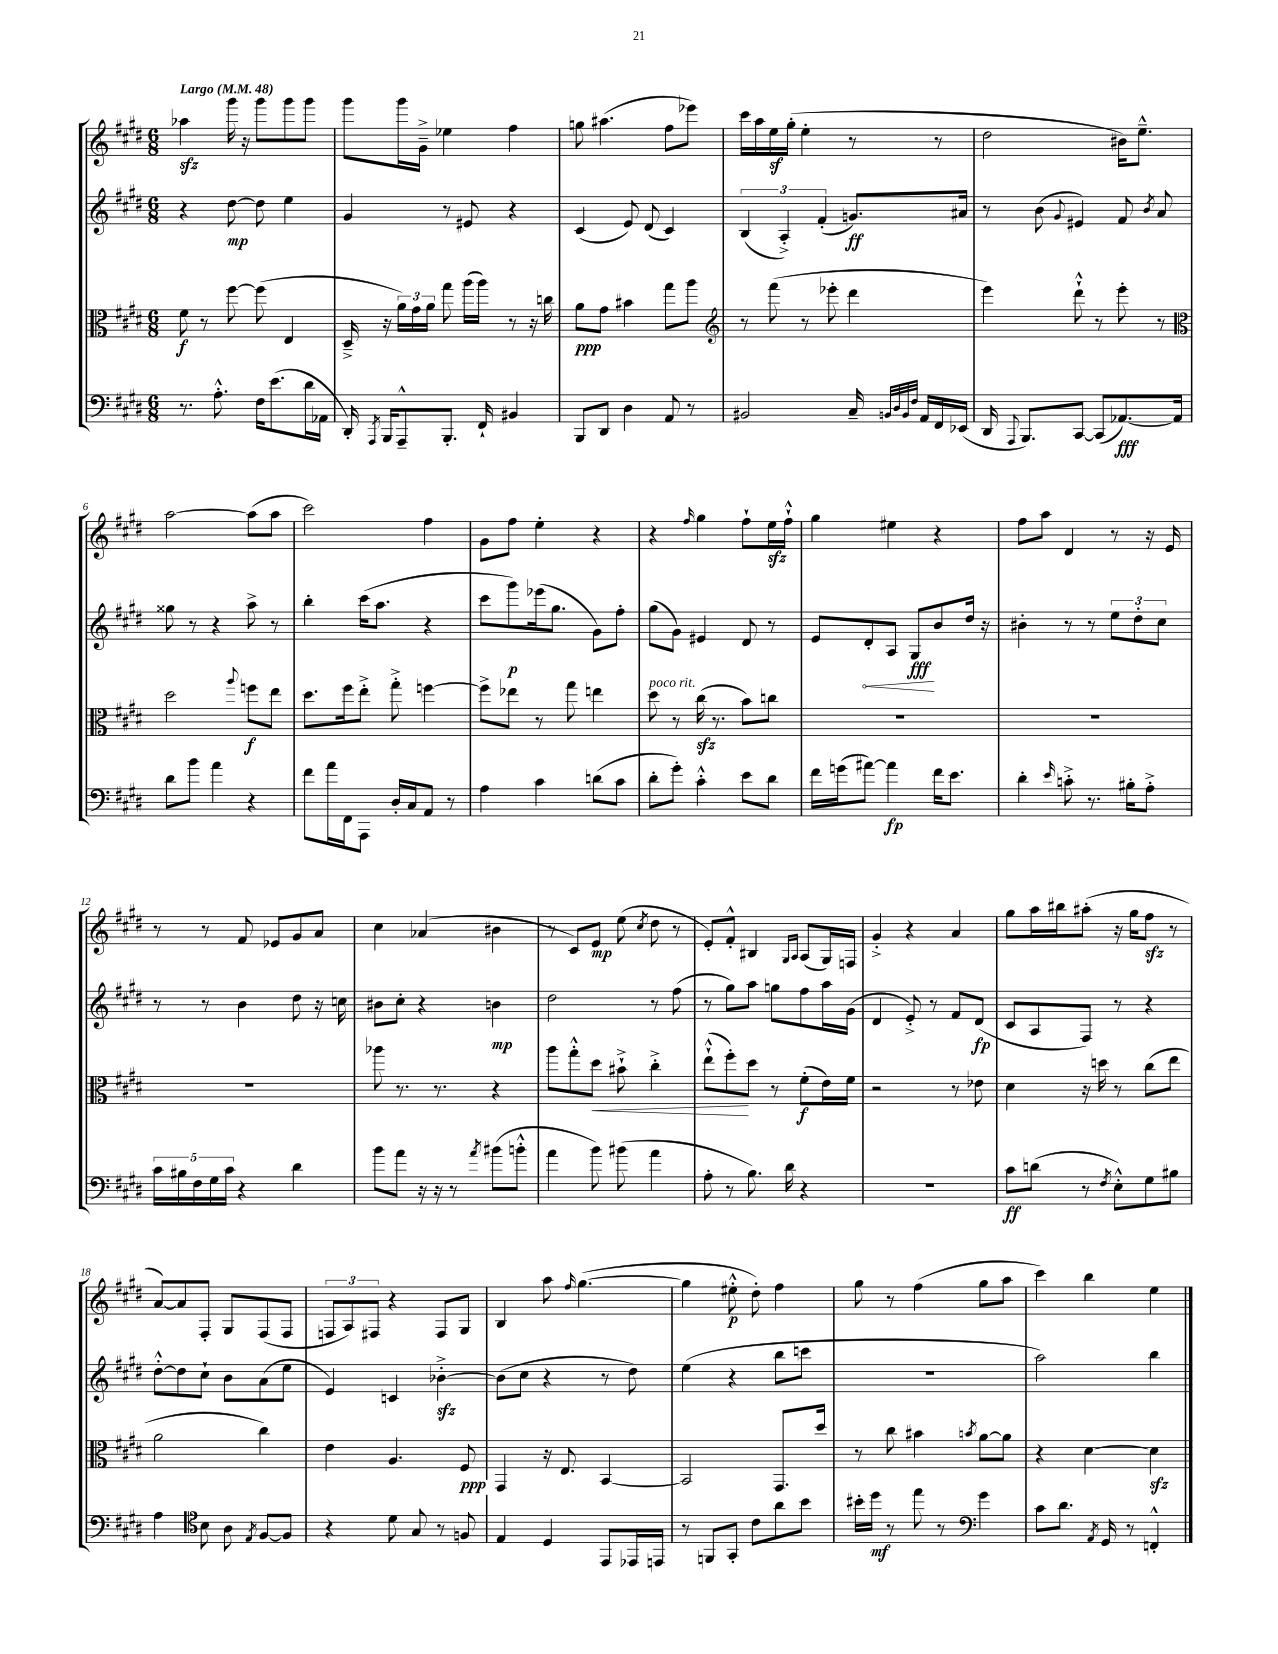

**kern	**dynam	**kern	**dynam	**kern	**dynam	**kern	**dynam
*part4	*part4	*part3	*part3	*part2	*part2	*part1	*part1
*staff4	*staff4	*staff3	*staff3	*staff2	*staff2	*staff1	*staff1
*clefF4	*	*clefC3	*	*clefG2	*	*clefG2	*
*k[f#c#g#d#]	*	*k[f#c#g#d#]	*	*k[f#c#g#d#]	*	*k[f#c#g#d#]	*
*M6/8	*	*M6/8	*	*M6/8	*	*M6/8	*
*MM48	*	*MM48	*	*MM48	*	*MM48	*
=1	=1	=1	=1	=1	=1	=1	=1
!	!	!	!	!	!	!LO:TX:a:B:t=Largo	!
8.r	.	8f#\	f	4r	.	4aa-Xzz\	.
.	.	8r	.	.	.	.	.
8.A'^^\	.	.	.	.	.	.	.
.	.	[8ff#\	.	[8dd#\	mp	16ggg#\	.
.	.	.	.	.	.	16r	.
16F#\KL	.	(8ff#\]	.	8dd#\]	.	8ggg#\L	.
(8.e\	.	.	.	.	.	.	.
.	.	4E/	.	4ee\	.	8ggg#\	.
16d#\L	.	.	.	.	.	8ggg#\J	.
16AA-X\JJ	.	.	.	.	.	.	.
=2	=2	=2	=2	=2	=2	=2	=2
16DD#'/)	.	16D#~^/	.	4g#/	.	8ggg#\L	.
8qAAA/	.	.	.	.	.	.	.
16BBB/KL	.	16r	.	.	.	.	.
8AAA~^^/	.	24a\LL)	.	.	.	16ggg#\L	.
.	.	24g#\	.	.	.	.	.
.	.	.	.	.	.	16g#~^\JJ	.
.	.	24a\JJ	.	.	.	.	.
8.BBB'/J	.	8gg#\	.	8r	.	4ee-X\	.
.	.	(16aa\LL	.	8e#X/	.	.	.
16FF#`/	.	16aa\JJ)	.	.	.	.	.
4BB#X/	.	8r	.	4r	.	4ff#\	.
.	.	16r	.	.	.	.	.
.	.	16ccn\	.	.	.	.	.
=3	=3	=3	=3	=3	=3	=3	=3
8BBB/L	.	8a\L	ppp	(4c#/	.	8ggn\	.
8DD#/J	.	8g#\J	.	.	.	(4.aa#X\	.
4D#\	.	4b#X\	.	8e/)	.	.	.
.	.	.	.	(8d#/	.	.	.
8AA/	.	8gg#\L	.	4c#/)	.	8ff#\L	.
8r	.	8aa\J	.	.	.	8eee-X\J)	.
=4	=4	=4	=4	=4	=4	=4	=4
*	*	*clefG2	*	*	*	*	*
2BB#X/	.	8r	.	(6B/	.	16ccc#\LL	.
.	.	.	.	.	.	16aa\	.
.	.	(8fff#\	.	.	.	16eez\	.
.	.	.	.	6A'^/)	.	.	.
.	.	.	.	.	.	(16gg#'\JJ	.
.	.	8r	.	.	.	4ee'\	.
.	.	.	.	(6f#'/	.	.	.
.	.	8eee-X'\	.	.	.	.	.
16C#~/	.	4ddd#\	.	8.gn/L)	ff	8r	.
32qqBBn/LLL	.	.	.	.	.	.	.
32qqD#/	.	.	.	.	.	.	.
32qqBB/	.	.	.	.	.	.	.
32qqF#/JJJ	.	.	.	.	.	.	.
16AA/LL	.	.	.	.	.	.	.
16FF#/	.	.	.	.	.	8r	.
(16EE-X/JJ	.	.	.	16a#X/Jk	.	.	.
=5	=5	=5	=5	=5	=5	=5	=5
16DD#/	.	4eee\)	.	8r	.	2dd#\	.
8qqAAA/	.	.	.	.	.	.	.
8.BBB/L)	.	.	.	.	.	.	.
.	.	.	.	(8b\	.	.	.
.	.	.	.	8qqg#/	.	.	.
[8CC#/J	.	8ddd#`^^\	.	4e#X/)	.	.	.
(8CC#/L]	.	8r	.	.	.	.	.
[8.AA-X/)	fff	8eee'\	.	8f#/	.	16b#X\KL)	.
.	.	.	.	.	.	8.ee~^^\J	.
.	.	.	.	8qb/	.	.	.
.	.	8r	.	8a/	.	.	.
16AA-/Jk]	.	.	.	.	.	.	.
!!LO:LB:g=z
=6	=6	=6	=6	=6	=6	=6	=6
*	*	*clefC3	*	*	*	*	*
8d#\L	.	2dd#\	.	8gg##X\	.	[2aa\	.
8b\J	.	.	.	8r	.	.	.
4a\	.	.	.	4r	.	.	.
.	.	8qqaa/	.	.	.	.	.
4r	.	8ffn\L	f	8aa^\	.	(8aa\L]	.
.	.	8ee\J	.	8r	.	8aa\J	.
=7	=7	=7	=7	=7	=7	=7	=7
8f#\L	.	8.dd#\L	.	4bb'\	.	2ccc#\)	.
16a\L	.	.	.	.	.	.	.
16FF#\J	.	16ff#\k	.	.	.	.	.
8AAA\J	.	8ee'^\J	.	(16ccc#\KL	.	.	.
.	.	.	.	8.aa\J	.	.	.
16D#'/LL	.	8gg#'^\	.	.	.	.	.
16C#/J	.	.	.	.	.	.	.
8AA/J	.	[4ffn\	.	4r	.	4ff#\	.
8r	.	.	.	.	.	.	.
=8	=8	=8	=8	=8	=8	=8	=8
4A\	.	8ff^\L]	.	8ccc#\L	.	8g#\L	.
.	.	8ee-X\J	.	8ggg#\)	p	8ff#\J	.
4c#\	.	8r	.	(16eee-X\k	.	4ee'\	.
.	.	.	.	8.gg#\J	.	.	.
.	.	8gg#\	.	.	.	.	.
(8dn\L	.	4een\	.	8g#\L)	.	4r	.
8c#\J	.	.	.	8ff#'\J	.	.	.
=9	=9	=9	=9	=9	=9	=9	=9
!	!	!LO:TX:a:i:t=poco rit.	!	!	!	!	!
8d#'\L	.	8dd#\	.	(8gg#\L	.	4r	.
8g#'\J)	.	8r	.	8g#\J)	.	.	.
.	.	.	.	.	.	16qqff#/	.
4c#'^^\	.	(16cc#zz\	.	4e#X/	.	4gg#\	.
.	.	8.r	.	.	.	.	.
8e\L	.	8b\L)	.	8d#/	.	8ff#`\L	.
8d#\J	.	8ccn\J	.	8r	.	16eezz\L	.
.	.	.	.	.	.	16ff#`^^\JJ	.
=10	=10	=10	=10	=10	=10	=10	=10
16f#\LL	.	2.r	.	8e/L	.	4gg#\	.
(16gn\J	.	.	.	.	.	.	.
!	!	!	!	!	!LO:HP:b	!	!
[8a#X\J)	.	.	.	8d#'/	<	.	.
4a#\]	fp	.	.	8A/J	.	4ee#X\	.
.	.	.	.	8G#/L	fff	.	.
16f#\KL	.	.	.	8b/	[	4r	.
8.e\J	.	.	.	.	.	.	.
.	.	.	.	16dd#/Jk	.	.	.
.	.	.	.	16r	.	.	.
=11	=11	=11	=11	=11	=11	=11	=11
4d#'\	.	2.r	.	4b#X'\	.	8ff#\L	.
.	.	.	.	.	.	8aa\J	.
16qqe/	.	.	.	.	.	.	.
8cn'^\	.	.	.	8r	.	4d#/	.
8.r	.	.	.	8r	.	.	.
.	.	.	.	12ee\L	.	8r	.
16B#X'\KL	.	.	.	.	.	.	.
.	.	.	.	12dd#'\	.	.	.
8A'^\J	.	.	.	.	.	16r	.
.	.	.	.	12cc#\J	.	.	.
.	.	.	.	.	.	16e/	.
!!LO:LB:g=z
=12	=12	=12	=12	=12	=12	=12	=12
20c#\LL	.	2.r	.	8r	.	8r	.
20B#X\	.	.	.	.	.	.	.
20F#\	.	.	.	.	.	.	.
.	.	.	.	8r	.	8r	.
20G#\	.	.	.	.	.	.	.
20c#\JJ	.	.	.	.	.	.	.
4r	.	.	.	4b\	.	8f#/	.
.	.	.	.	.	.	8e-X/L	.
4d#\	.	.	.	8dd#\	.	8g#/	.
.	.	.	.	16r	.	8a/J	.
.	.	.	.	16ccn\	.	.	.
=13	=13	=13	=13	=13	=13	=13	=13
8b\L	.	8aa-X\	.	8b#X\L	.	4cc#\	.
8a\J	.	8.r	.	8cc#'\J	.	.	.
16r	.	.	.	4r	.	(4a-X/	.
16r	.	8.r	.	.	.	.	.
8r	.	.	.	.	.	.	.
8qa/	.	.	.	.	.	.	.
(8b#X\L	.	4r	.	4bn\	mp	4b#X\	.
8bn'^^\J	.	.	.	.	.	.	.
=14	=14	=14	=14	=14	=14	=14	=14
4a\	.	8aa\L	.	2dd#\	.	8r	.
.	.	8gg#'^^\	.	.	.	8c#/L)	.
!	!	!	!LO:HP:b	!	!	!	!
8b\)	.	8dd#\J	<	.	.	8e/J	mp
(8b#X\	.	8b#X`^\	.	.	.	(8ee\	.
.	.	.	.	.	.	8qcc#/	.
4a\	.	4cc#'^\	.	8r	.	8dd#\	.
.	.	.	.	(8ff#\	.	8r	.
=15	=15	=15	=15	=15	=15	=15	=15
8A'\	.	(8ee`^^\L	.	8r	.	8e'/L)	.
8r	.	8ff#'\)	.	8gg#\L)	.	8f#'^^/J	.
8.B\)	.	8dd#\J	[	8aa\J	.	4B#X/	.
.	.	8r	.	8ggn\L	.	.	.
16d#\	.	.	.	.	.	.	.
.	.	.	.	.	.	16qqG#/LL	.
.	.	.	.	.	.	16qqA/JJ	.
4r	.	(8f#'\L	f	8ff#\	.	(8A/L	.
.	.	16e\L)	.	16aa\L	.	16G#/L)	.
.	.	16f#\JJ	.	(16g#\JJ	.	16Fn/JJ	.
=16	=16	=16	=16	=16	=16	=16	=16
2.r	.	2r	.	4d#/	.	4g#'^/	.
.	.	.	.	8e'^/)	.	4r	.
.	.	.	.	8r	.	.	.
.	.	8r	.	8f#/L	.	4a/	.
.	.	8e-X\	.	(8d#/J	fp	.	.
=17	=17	=17	=17	=17	=17	=17	=17
8c#\L	ff	4d#\	.	8c#/L	.	8gg#\L	.
(8dn\J	.	.	.	8A/	.	16aa\L	.
.	.	.	.	.	.	16bb#X\J	.
8r	.	16r	.	8F#/J)	.	(8aa#X'\J	.
.	.	16ddn\	.	.	.	.	.
8qF#/	.	.	.	.	.	.	.
8E'^^\L)	.	8r	.	8r	.	16r	.
.	.	.	.	.	.	16gg#\KL	.
8G#\	.	(8cc#\L	.	4r	.	8ff#zz\J	.
8B#X\J	.	8ee\J	.	.	.	8r	.
!!LO:LB:g=z
=18	=18	=18	=18	=18	=18	=18	=18
4A\	.	2a\	.	[8dd#'^^\L	.	[8a/L)	.
.	.	.	.	8dd#\]	.	8a/]	.
*clefC4	*	*	*	*	*	*	*
8B\	.	.	.	8cc#`\J	.	8F#'/J	.
8A\	.	.	.	8b\L	.	8G#/L	.
8qE/	.	.	.	.	.	.	.
[8F#/L	.	4cc#\)	.	(8a\	.	(8F#/	.
8F#/J]	.	.	.	8ee\J	.	8F#/J	.
=19	=19	=19	=19	=19	=19	=19	=19
4r	.	4e\	.	4e/)	.	12Fn/L	.
.	.	.	.	.	.	12A/)	.
.	.	.	.	.	.	12F#X/J	.
8d#\	.	4.A/	.	4cn/	.	4r	.
8G#/	.	.	.	.	.	.	.
8r	.	.	.	[4b-Xzz'^\	.	8F#/L	.
8Fn/	.	8F#/	ppp	.	.	8G#/J	.
=20	=20	=20	=20	=20	=20	=20	=20
4E/	.	4GG#/	.	(8b-\L]	.	4B/	.
.	.	.	.	8cc#\J	.	.	.
4D#/	.	16r	.	4r	.	8aa\	.
.	.	8.E/	.	.	.	.	.
.	.	.	.	.	.	16qqff#/	.
.	.	.	.	.	.	([4.gg#\	.
8EE/L	.	[4BB/	.	8r	.	.	.
16EE-X/L	.	.	.	8dd#\)	.	.	.
16EEn/JJ	.	.	.	.	.	.	.
=21	=21	=21	=21	=21	=21	=21	=21
8r	.	2BB/]	.	(4ee\	.	4gg#\]	.
8FFn/L	.	.	.	.	.	.	.
8GG#'/J	.	.	.	4r	.	8ee#X'^^\	p
8c#\L	.	.	.	.	.	8dd#'\)	.
8a\	.	8.GG#/L	.	8bb\L	.	4ff#\	.
8b\J	.	.	.	8cccn\J	.	.	.
.	.	16dd#/Jk	.	.	.	.	.
=22	=22	=22	=22	=22	=22	=22	=22
16b#X'\LL	.	8r	.	2.r	.	8gg#\	.
16dd#\JJ	mf	.	.	.	.	.	.
8r	.	8cc#\	.	.	.	8r	.
8ee\	.	4b#X\	.	.	.	(4ff#\	.
8r	.	.	.	.	.	.	.
*clefF4	*	*	*	*	*	*	*
.	.	8qbn/	.	.	.	.	.
4g#\	.	[8a\L	.	.	.	8gg#\L	.
.	.	8a\J]	.	.	.	8aa\J	.
=23	=23	=23	=23	=23	=23	=23	=23
8c#\L	.	4r	.	2aa\)	.	4ccc#\)	.
8.d#\J	.	.	.	.	.	.	.
.	.	[4d#\	.	.	.	4bb\	.
8qAA/	.	.	.	.	.	.	.
16GG#/	.	.	.	.	.	.	.
8r	.	.	.	.	.	.	.
4FFn'^^/	.	4d#zz\]	.	4bb\	.	4ee\	.
==	==	==	==	==	==	==	==
*-	*-	*-	*-	*-	*-	*-	*-
